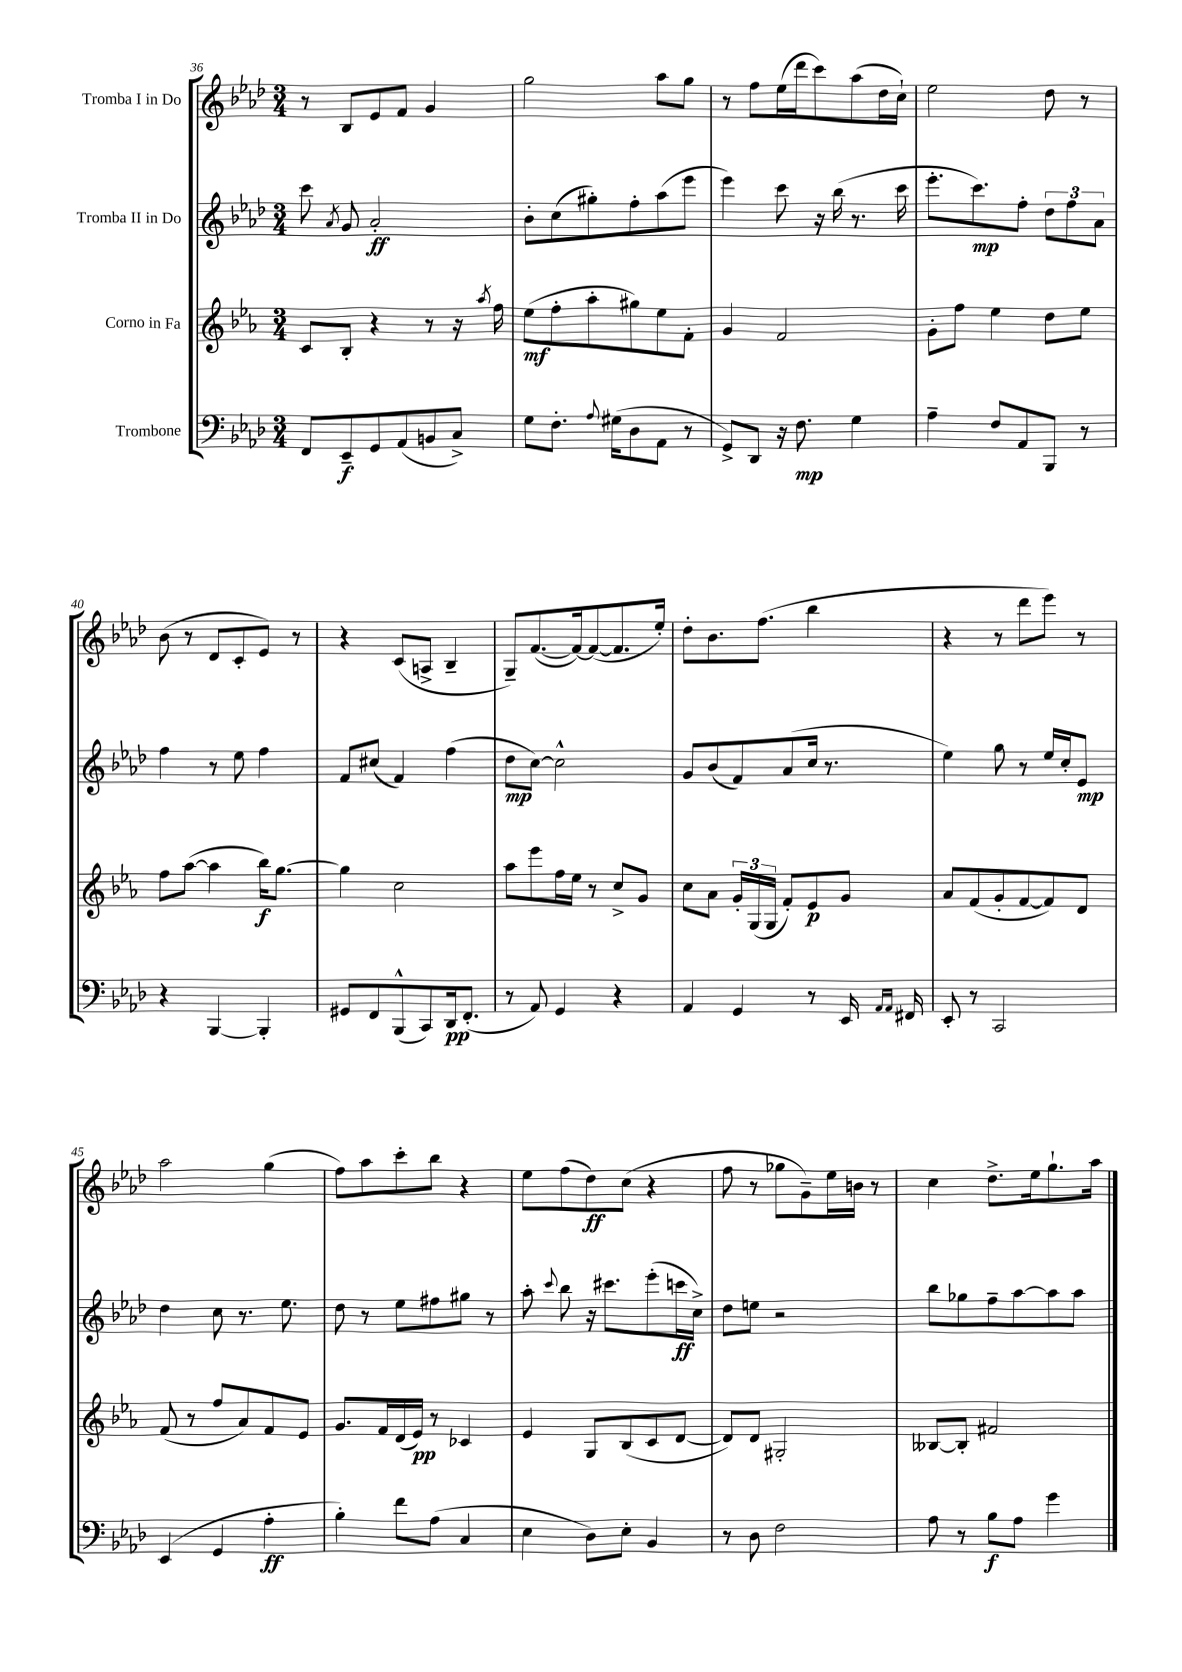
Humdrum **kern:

**kern	**dynam	**kern	**dynam	**kern	**dynam	**kern	**dynam
*part4	*part4	*part3	*part3	*part2	*part2	*part1	*part1
*staff4	*staff4	*staff3	*staff3	*staff2	*staff2	*staff1	*staff1
*I"Trombone	*	*I"Corno in Fa	*	*I"Tromba II in Do	*	*I"Tromba I in Do	*
*clefF4	*	*clefG2	*	*clefG2	*	*clefG2	*
*k[b-e-a-d-]	*	*k[b-e-a-]	*	*k[b-e-a-d-]	*	*k[b-e-a-d-]	*
*M3/4	*	*M3/4	*	*M3/4	*	*M3/4	*
=36	=36	=36	=36	=36	=36	=36	=36
8FF/L	.	8c/L	.	8ccc\	.	8r	.
.	.	.	.	8qa-/	.	.	.
8EE-~/	f	8B-'/J	.	8g/	.	8B-/L	.
8GG/	.	4r	.	2a-'/	ff	8e-/	.
(8AA-/	.	.	.	.	.	8f/J	.
8BBn/	.	8r	.	.	.	4g/	.
8C^/J)	.	16r	.	.	.	.	.
.	.	8qaa-/	.	.	.	.	.
.	.	16ff\	.	.	.	.	.
=37	=37	=37	=37	=37	=37	=37	=37
8G\L	.	(8ee-\L	mf	8b-'\L	.	2gg\	.
8.F'\J	.	8ff'\	.	(8cc\	.	.	.
.	.	8aa-'\	.	8gg#X'\)	.	.	.
8qqA-/	.	.	.	.	.	.	.
(16G#X\KL	.	.	.	.	.	.	.
8D-\	.	8gg#X\)	.	8ff'\	.	.	.
8AA-\J	.	8ee-\	.	(8aa-\	.	8aa-\L	.
8r	.	8f'\J	.	8eee-\J	.	8gg\J	.
=38	=38	=38	=38	=38	=38	=38	=38
8GG^/L)	.	4g/	.	4eee-\)	.	8r	.
8DD-/J	.	.	.	.	.	8ff\L	.
16r	.	2f/	.	8ccc\	.	(16ee-\L	.
8.F\	mp	.	.	.	.	16ddd-\J	.
.	.	.	.	16r	.	8ccc\)	.
.	.	.	.	(16bb-\	.	.	.
4G\	.	.	.	8.r	.	(8aa-\	.
.	.	.	.	.	.	16dd-\L	.
.	.	.	.	16ccc\	.	16cc`\JJ)	.
=39	=39	=39	=39	=39	=39	=39	=39
4A-~\	.	8g'\L	.	8.eee-'\L	.	2ee-\	.
.	.	8ff\J	.	.	.	.	.
.	.	.	.	8.ccc\)	mp	.	.
8F/L	.	4ee-\	.	.	.	.	.
8AA-/	.	.	.	8ff'\J	.	.	.
8BBB-/J	.	8dd\L	.	12dd-\L	.	8dd-\	.
.	.	.	.	12ff\	.	.	.
8r	.	8ee-\J	.	.	.	8r	.
.	.	.	.	12a-\J	.	.	.
!!LO:LB:g=z
=40	=40	=40	=40	=40	=40	=40	=40
4r	.	8ff\L	.	4ff\	.	(8b-\	.
.	.	([8aa-\J	.	.	.	8r	.
[4BBB-/	.	4aa-\]	.	8r	.	8d-/L	.
.	.	.	.	8ee-\	.	8c'/	.
4BBB-'/]	.	16bb-\KL)	f	4ff\	.	8e-/J)	.
.	.	[8.gg\J	.	.	.	.	.
.	.	.	.	.	.	8r	.
=41	=41	=41	=41	=41	=41	=41	=41
8GG#X/L	.	4gg\]	.	8f/L	.	4r	.
8FF/	.	.	.	(8cc#X/J	.	.	.
(8BBB-^^/	.	2cc\	.	4f/)	.	(8c/L	.
8CC/)	.	.	.	.	.	8An^/J	.
16DD-/k	pp	.	.	(4ff\	.	4B-~/	.
(8.FF'/J	.	.	.	.	.	.	.
=42	=42	=42	=42	=42	=42	=42	=42
8r	.	8aa-\L	.	8dd-\L	mp	8G~/L)	.
8AA-/)	.	8eee-\	.	[8cc\J)	.	([8.f/	.
4GG/	.	16ff\L	.	2cc^^\]	.	.	.
.	.	16ee-\JJ	.	.	.	16f/k_)	.
.	.	8r	.	.	.	(8f/_	.
4r	.	8cc^/L	.	.	.	8.f/]	.
.	.	8g/J	.	.	.	.	.
.	.	.	.	.	.	16ee-'/Jk)	.
=43	=43	=43	=43	=43	=43	=43	=43
4AA-/	.	8cc\L	.	8g/L	.	8dd-'\L	.
.	.	8a-\J	.	(8b-/	.	8.b-\	.
4GG/	.	24g'/LL	.	8f/)	.	.	.
.	.	(24G/	.	.	.	.	.
.	.	.	.	.	.	(8.ff\J	.
.	.	24G/JJ	.	.	.	.	.
.	.	8f'/L)	.	(8a-/	.	.	.
8r	.	8e-/	p	16cc/Jk	.	4bb-\	.
.	.	.	.	8.r	.	.	.
16EE-/	.	8g/J	.	.	.	.	.
16qqAA-/LL	.	.	.	.	.	.	.
16qqAA-/JJ	.	.	.	.	.	.	.
16FF#X/	.	.	.	.	.	.	.
=44	=44	=44	=44	=44	=44	=44	=44
8EE-'/	.	8a-/L	.	4ee-\)	.	4r	.
8r	.	(8f/	.	.	.	.	.
2CC/	.	8g'/	.	8gg\	.	8r	.
.	.	[8f/	.	8r	.	8ddd-\L	.
.	.	8f/])	.	16ee-/LL	.	8eee-\J)	.
.	.	.	.	16cc'/J	.	.	.
.	.	8d/J	.	8e-/J	mp	8r	.
!!LO:LB:g=z
=45	=45	=45	=45	=45	=45	=45	=45
(4EE-/	.	(8f/	.	4dd-\	.	2aa-\	.
.	.	8r	.	.	.	.	.
4GG/	.	8ff/L	.	8cc\	.	.	.
.	.	8a-/)	.	8.r	.	.	.
4A-'\	ff	8f/	.	.	.	(4gg\	.
.	.	.	.	8.ee-\	.	.	.
.	.	8e-/J	.	.	.	.	.
=46	=46	=46	=46	=46	=46	=46	=46
4B-'\)	.	8.g/L	.	8dd-\	.	8ff\L)	.
.	.	.	.	8r	.	8aa-\	.
.	.	16f/L	.	.	.	.	.
8f\L	.	(16d/	.	8ee-\L	.	8ccc'\	.
.	.	16e-/JJ)	pp	.	.	.	.
(8A-\J	.	8r	.	8ff#X\	.	8bb-\J	.
4C/	.	4c-X/	.	8gg#X\J	.	4r	.
.	.	.	.	8r	.	.	.
=47	=47	=47	=47	=47	=47	=47	=47
4E-\	.	4e-/	.	8aa-'\	.	8ee-\L	.
.	.	.	.	8qqccc/	.	.	.
.	.	.	.	8bb-\	.	(8ff\	.
8D-\L)	.	8G/L	.	16r	.	8dd-\)	ff
.	.	.	.	8.ccc#X\L	.	.	.
8E-'\J	.	(8B-/	.	.	.	(8cc\J	.
4BB-/	.	8c/	.	(8eee-'\	.	4r	.
.	.	[8d/J	.	16cccn\L	ff	.	.
.	.	.	.	16cc^\JJ)	.	.	.
=48	=48	=48	=48	=48	=48	=48	=48
8r	.	8d/L])	.	8dd-\L	.	8ff\	.
8D-\	.	8d/J	.	8een\J	.	8r	.
2F\	.	2G#X'/	.	2r	.	8gg-X\L	.
.	.	.	.	.	.	8g~\)	.
.	.	.	.	.	.	16ee-\L	.
.	.	.	.	.	.	16bn\JJ	.
.	.	.	.	.	.	8r	.
=49	=49	=49	=49	=49	=49	=49	=49
8A-\	.	[8B--X/L	.	8bb-\L	.	4cc\	.
8r	.	8B--'/J]	.	8gg-X\	.	.	.
8B-\L	f	2f#X/	.	8ff~\	.	8.dd-^\L	.
8A-\J	.	.	.	[8aa-\	.	.	.
.	.	.	.	.	.	16ee-\k	.
4g\	.	.	.	8aa-\]	.	8.gg`\	.
.	.	.	.	8aa-\J	.	.	.
.	.	.	.	.	.	16aa-\Jk	.
==	==	==	==	==	==	==	==
*-	*-	*-	*-	*-	*-	*-	*-
